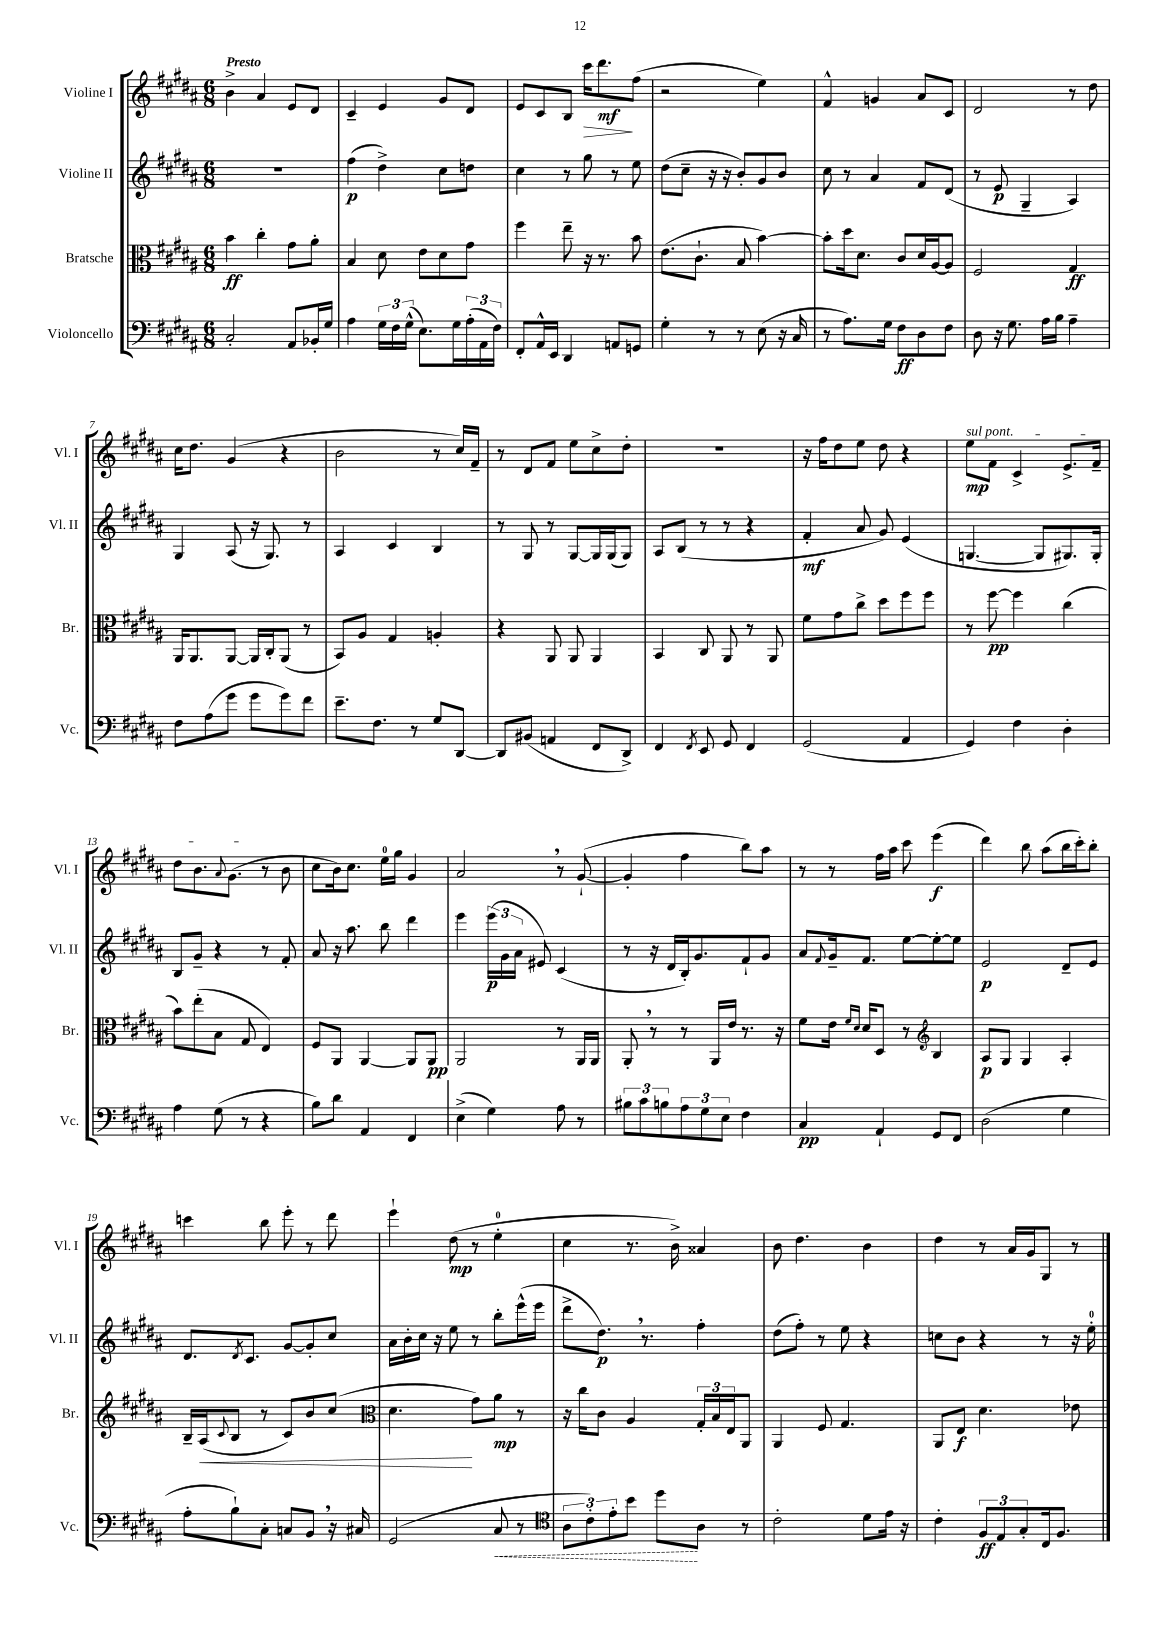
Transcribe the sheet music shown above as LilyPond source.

<<
\new StaffGroup <<
\new Staff = "s0" \with { instrumentName = "Violine I" shortInstrumentName = "Vl. I" } {
    \clef treble \key b \major \numericTimeSignature \time 6/8 \tempo "Presto"
    b'4-> ais'4 e'8 dis'8 |
    cis'4-- e'4 gis'8 dis'8 |
    e'8 cis'8 b8 cis'''16\> dis'''8.\mf\! fis''8( |
    r2 e''4) |
    fis'4-^ g'4 ais'8 cis'8 |
    dis'2 r8 dis''8 |
    cis''16 dis''8. gis'4( r4 |
    b'2 r8 cis''16) fis'16-- |
    r8 dis'8 fis'8 e''8 cis''8-> dis''8-. |
    R2. |
    r16 fis''16 dis''8 e''8 dis''8 r4 |
    \once \override TextSpanner.bound-details.left.text = \markup { \italic "sul pont." } e''8\mp\startTextSpan fis'8 cis'4-> e'8.-> fis'16-- |
    dis''8 b'8. \appoggiatura { ais'8 } gis'8.\stopTextSpan( r8 b'8 |
    cis''8 b'16) cis''8. e''16-0 gis''16 gis'4 |
    ais'2 \breathe r8 gis'8~-!( |
    gis'4-. fis''4 b''8) ais''8 |
    r8 r8 fis''16 ais''16 cis'''8 e'''4\f( |
    dis'''4) b''8 ais''8( b''16 cis'''16-.) b''8-. |
    c'''4 b''8 e'''8-. r8 dis'''8 |
    e'''4-! dis''8\mp( r8 e''4-0-. |
    cis''4 r8. b'16->) aisis'4 |
    b'8 dis''4. b'4 |
    dis''4 r8 ais'16 gis'16 gis8 r8 \bar "|." |
}
\new Staff = "s1" \with { instrumentName = "Violine II" shortInstrumentName = "Vl. II" } {
    \clef treble \key b \major \numericTimeSignature \time 6/8
    R2. |
    fis''4\p( dis''4->) cis''8 d''8 |
    cis''4 r8 gis''8 r8 e''8 |
    dis''8( cis''8-- r16 r16 b'8-.) gis'8 b'8 |
    cis''8 r8 ais'4 fis'8 dis'8( |
    r8 e'8\p gis4-- ais4) |
    gis4 ais8( r16 gis8.) r8 |
    ais4 cis'4 b4 |
    r8 gis8 r8 gis8~ gis16 gis16( gis8) |
    ais8 b8( r8 r8 r4 |
    fis'4-.\mf ais'8 gis'8) e'4( |
    g4.~ g8 gis8.) gis16-. |
    b8 gis'8-- r4 r8 fis'8-. |
    ais'8 r16 ais''8. b''8 dis'''4 |
    e'''4 \tuplet 3/2 { e'''16\p( gis'16 ais'16 } eis'8) cis'4( |
    r8 r16 dis'16 b16-.) gis'8. fis'8-! gis'8 |
    ais'8 \appoggiatura { fis'8 } gis'16-- fis'8. e''8~ e''8~-. e''8 |
    e'2\p dis'8-- e'8 |
    dis'8. \acciaccatura { dis'8 } cis'8. gis'8~ gis'8-. cis''8 |
    ais'16 b'16-. cis''16 r16 e''8 r8 b''8-. e'''16-^( e'''16 |
    dis'''8-> dis''8.\p) \breathe r8. fis''4-. |
    dis''8( fis''8-.) r8 e''8 r4 |
    c''8 b'8 r4 r8 r16 e''16-0-. \bar "|." |
}
\new Staff = "s2" \with { instrumentName = "Bratsche" shortInstrumentName = "Br." } {
    \clef alto \key b \major \numericTimeSignature \time 6/8
    b'4\ff cis''4-. gis'8 ais'8-. |
    b4 dis'8 e'8 dis'8 gis'8 |
    fis''4 e''8-- r16 r8. b'8 |
    e'8.( cis'8.-! b8 b'4~) |
    b'8-. dis''16 dis'8. cis'8 dis'16 ais16~ ais8 |
    fis2 gis4\ff |
    ais,16 ais,8. ais,8~ ais,16 cis16-. ais,8( r8 |
    b,8) ais8 gis4 a4-. |
    r4 ais,8 ais,8 ais,4 |
    b,4 cis8 ais,8 r8 ais,8 |
    fis'8 gis'8 cis''8-> dis''8 fis''8 fis''8 |
    r8 fis''8~\pp fis''4 cis''4( |
    b'8) e''8-.( b8 gis8 e4) |
    fis8 ais,8 ais,4~ ais,8 ais,8\pp |
    ais,2 r8 ais,16 ais,16 |
    ais,8-. \breathe r8 r8 ais,16 e'16 r8. r16 |
    fis'8 e'16 \grace { fis'16 dis'16 } dis'16 dis8 r8 \clef treble b4 |
    ais8\p gis8 gis4 ais4-. |
    b16-- ais16\<( \appoggiatura { cis'8 } b8 r8 cis'8) b'8 cis''8( |
    \clef alto dis'4.\! gis'8) ais'8\mp r8 |
    r16 cis''16 cis'8 ais4 \tuplet 3/2 { gis16-. b16 e16 } ais,8 |
    ais,4 fis8 gis4. |
    ais,8 e8\f dis'4. ees'8 \bar "|." |
}
\new Staff = "s3" \with { instrumentName = "Violoncello" shortInstrumentName = "Vc." } {
    \clef bass \key b \major \numericTimeSignature \time 6/8
    cis2-. ais,8 bes,16-. gis16 |
    ais4 \tuplet 3/2 { gis16 fis16 gis16-^( } e8.) gis16 \tuplet 3/2 { ais16-.( ais,16 fis16) } |
    fis,8-. ais,16-^ e,16 dis,4 a,8 g,8 |
    gis4-. r8 r8 e8( r16 cis16 |
    r8 ais8.) gis16 fis8\ff dis8 fis8 |
    dis8 r16 gis8. ais16 b16 ais4-- |
    fis8 ais8( gis'8 gis'8 gis'8) fis'8 |
    e'8.-- fis8. r8 gis8 dis,8~ |
    dis,8 bis,8( a,4 fis,8 dis,8->) |
    fis,4 \acciaccatura { fis,8 } e,8 gis,8 fis,4 |
    gis,2( ais,4 |
    gis,4) fis4 dis4-. |
    ais4 gis8( r8 r4 |
    b8) dis'8 ais,4 fis,4 |
    e4->( gis4) ais8 r8 |
    \tuplet 3/2 { bis8 cis'8 b8 } \tuplet 3/2 { ais8 gis8 e8 } fis4 |
    cis4\pp ais,4-! gis,8 fis,8 |
    dis2( gis4 |
    ais8-. b8-!) cis8-. c8 b,8 \breathe r16 cis16 |
    gis,2( \once \override Hairpin.style = #'dashed-line cis8\< r8 |
    \clef tenor \tuplet 3/2 { ais8 cis'8-.) e'8-. } b'8 dis''8\! ais8 r8 |
    cis'2-. dis'8 e'16 r16 |
    cis'4-. \tuplet 3/2 { fis8\ff e8 gis8-. } cis16 fis8. \bar "|." |
}
>>
>>
